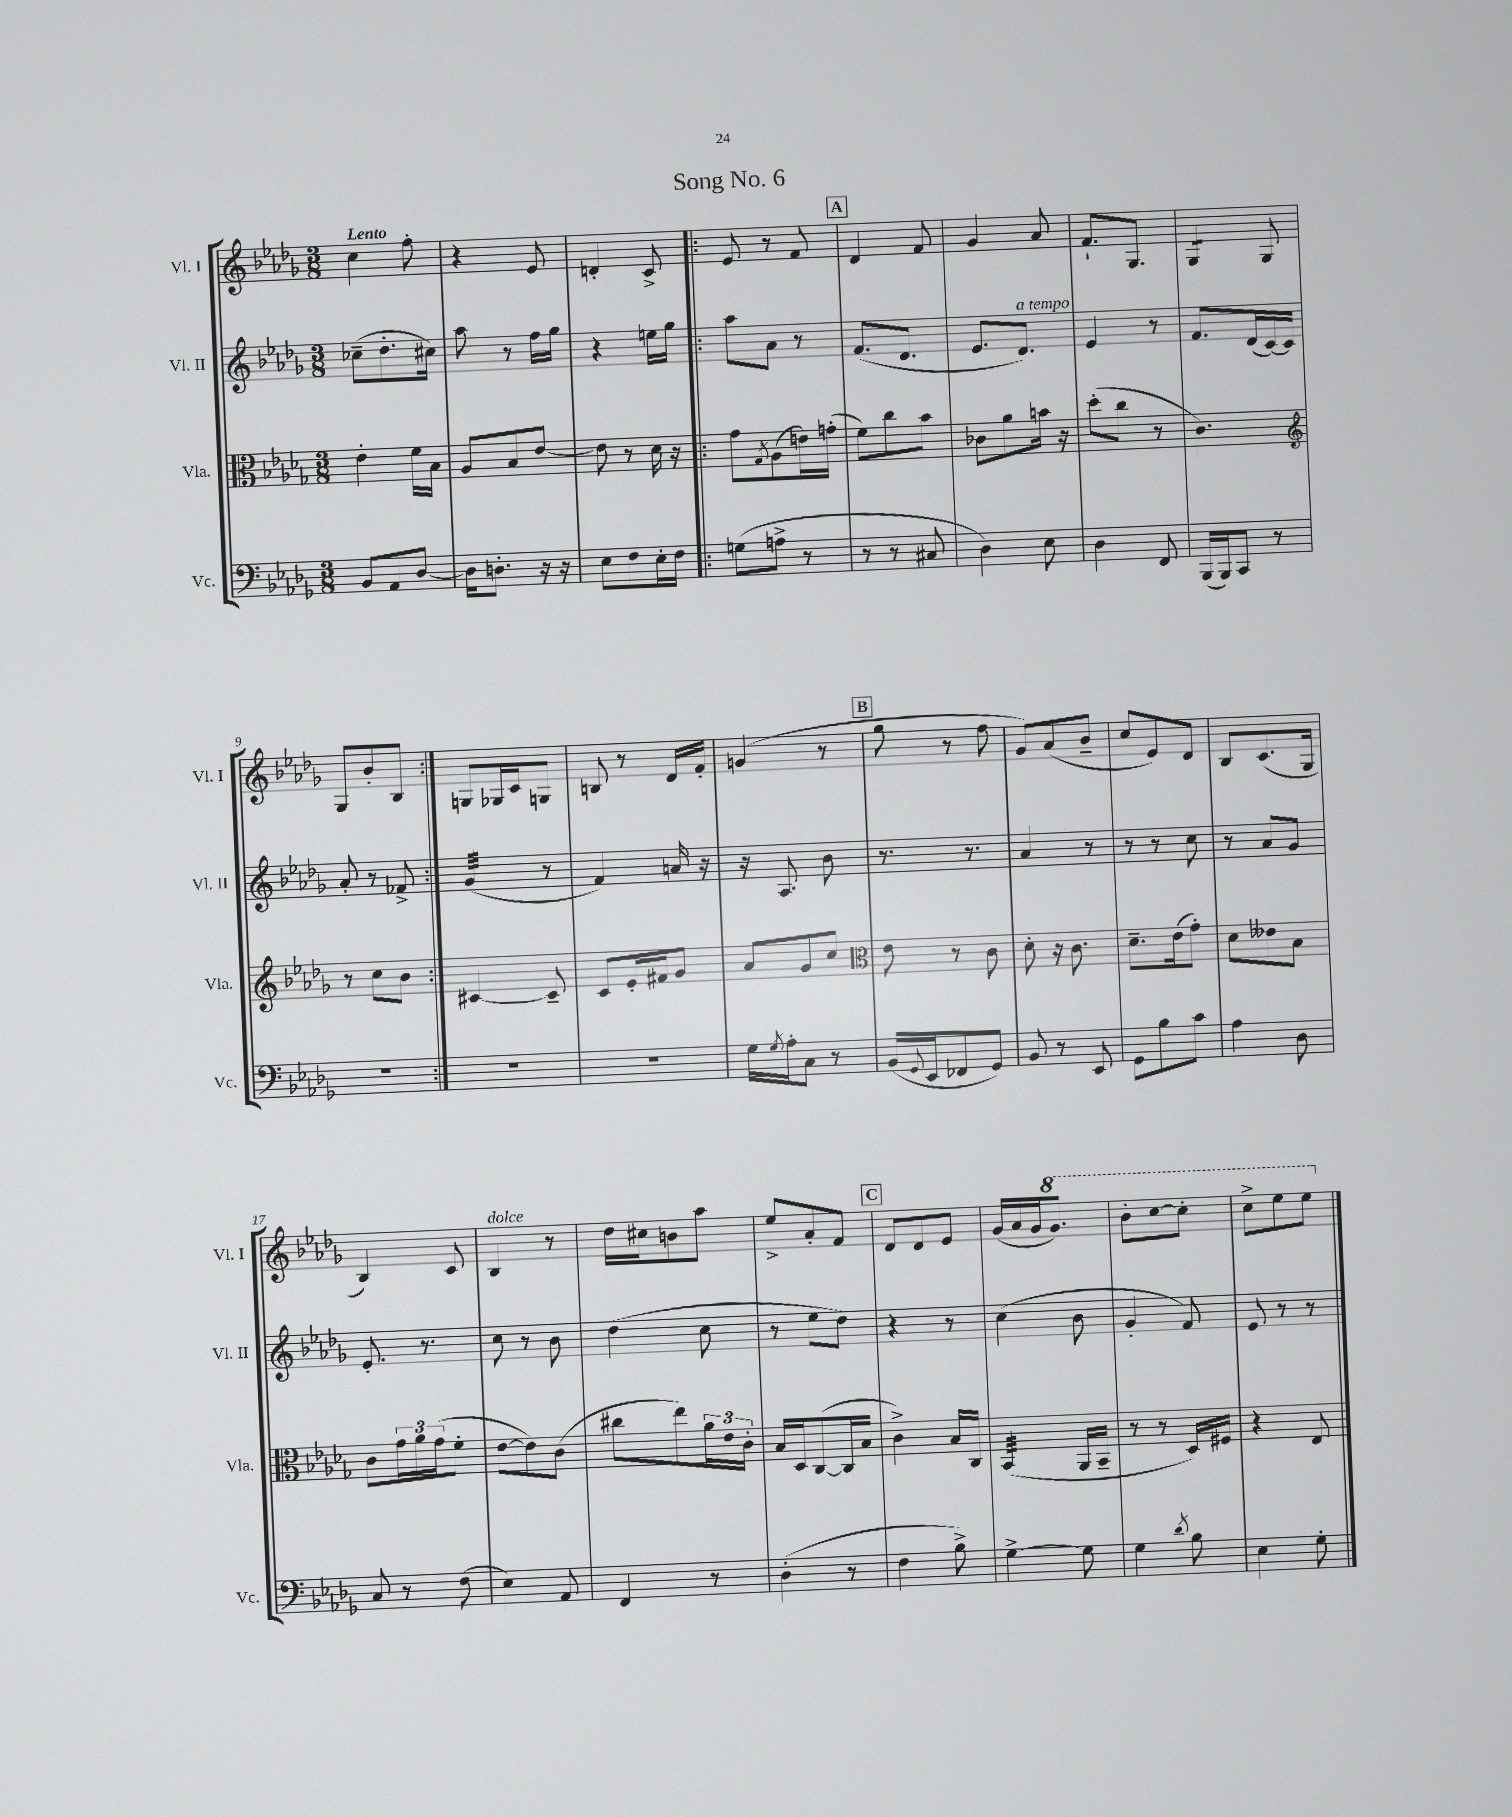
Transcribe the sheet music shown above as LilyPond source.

\header { title = "Song No. 6" }
<<
\new StaffGroup <<
\new Staff = "s0" \with { instrumentName = "Vl. I" shortInstrumentName = "Vl. I" } {
    \clef treble \key des \major \numericTimeSignature \time 3/8 \tempo "Lento"
    c''4 f''8-. |
    r4 ees'8 |
    d'4-. c'8-> |
    \repeat volta 2 { ees'8 r8 f'8 |
    \mark \markup { \box "A" } des'4 f'8 |
    ges'4 aes'8 |
    f'8.-! ges8. |
    ges4:8 ges8 |
    ges8 bes'8-. bes8 | }
    g8 ges16 c'16 g8 |
    b8 r8 des'16 f'16-. |
    g'4( r8 |
    \mark \markup { \box "B" } ges''8 r8 f''8 |
    ges'8) aes'8( bes'8-- |
    c''8 ees'8) des'8 |
    bes8 c'8.( ges16 |
    bes4) c'8 |
    bes4^\markup { \italic "dolce" } r8 |
    des''16 cis''16 b'8 aes''8 |
    ees''8-> aes'8-. f'8 |
    \mark \markup { \box "C" } des'8 des'8 ees'8 |
    ges'16( aes'16 ges'16 \ottava #1 ges''8.) |
    bes''8-. c'''8~ c'''8-. |
    c'''8-> ees'''8 ees'''8 \ottava #0 \bar "|." |
}
\new Staff = "s1" \with { instrumentName = "Vl. II" shortInstrumentName = "Vl. II" } {
    \clef treble \key des \major \numericTimeSignature \time 3/8
    ces''8--( des''8.-. cis''16) |
    aes''8 r8 f''16 ges''16 |
    r4 e''16 ges''16 |
    \repeat volta 2 { aes''8 aes'8 r8 |
    \mark \markup { \box "A" } f'8.( des'8. |
    ees'8. des'8.^\markup { \italic "a tempo" }) |
    ees'4 r8 |
    f'8. des'16( c'16~) c'16 |
    aes'8-. r8 fes'8-> | }
    ges'4:32( r8 |
    f'4) a'16 r16 |
    r16 aes8. bes'8 |
    \mark \markup { \box "B" } r8. r8. |
    aes'4 r8 |
    r8 r8 c''8 |
    r8 aes'8 ges'8 |
    ees'8.-. r8. |
    c''8 r8 bes'8 |
    des''4( c''8 |
    r8 ees''8 des''8) |
    \mark \markup { \box "C" } r4 r8 |
    c''4( bes'8 |
    ges'4-. f'8) |
    ees'8 r8 r8 \bar "|." |
}
\new Staff = "s2" \with { instrumentName = "Vla." shortInstrumentName = "Vla." } {
    \clef alto \key des \major \numericTimeSignature \time 3/8
    ees'4-. f'16 bes16 |
    aes8 bes8 ees'8~ |
    ees'8 r8 des'16 r16 |
    \repeat volta 2 { ges'8 \acciaccatura { ges8 } aes8( e'16) g'16-.( |
    \mark \markup { \box "A" } f'8) c''8 bes'8 |
    ces'8 aes'8 b'16 r16 |
    des''8-.( c''8 r8 |
    c'4.) |
    \clef treble r8 c''8 bes'8 | }
    cis'4~ cis'8-- |
    c'8 ees'16-. fis'16 ges'8 |
    aes'8 ges'8 c''8 |
    \mark \markup { \box "B" } \clef alto ees'8 r8 c'8 |
    des'8-. r16 c'8. |
    des'8.-- ees'16( ges'8-.) |
    des'8 eeses'8 bes8 |
    c'8 \tuplet 3/2 { ges'16 aes'16 ges'16( } f'8-. |
    ees'8~ ees'8) c'8( |
    cis''8 ees''8) \tuplet 3/2 { aes'16 ees'16 c'16-. } |
    bes16 des16 c8~( c16 bes16 |
    \mark \markup { \box "C" } c'4->) bes16 c16 |
    bes,4:32( aes,16 bes,16-- |
    r8 r8 des16) fis16 |
    r4 ees8 \bar "|." |
}
\new Staff = "s3" \with { instrumentName = "Vc." shortInstrumentName = "Vc." } {
    \clef bass \key des \major \numericTimeSignature \time 3/8
    bes,8 aes,8 des8~ |
    des16 d8.-. r16 r16 |
    ees8 f8 ees16-. f16 |
    \repeat volta 2 { g8( a8-> r8 |
    \mark \markup { \box "A" } r8 r8 cis8 |
    des4) ees8 |
    des4 f,8 |
    bes,,16( bes,,16) c,8 r8 |
    R4. | }
    R4. |
    R4. |
    ges16 \acciaccatura { ges8 } aes16-. c8 r8 |
    \mark \markup { \box "B" } bes,16( \appoggiatura { ges,8 } ees,16 fes,8 ges,8) |
    bes,8 r8 ees,8 |
    ges,8 bes8 c'8 |
    aes4 des8 |
    c8 r8 f8( |
    ees4) aes,8 |
    f,4 r8 |
    des4-.( r8 |
    \mark \markup { \box "C" } f4 bes8->) |
    ges4~-> ges8 |
    ges4 \acciaccatura { des'8 } bes8 |
    ees4 ges8-. \bar "|." |
}
>>
>>
